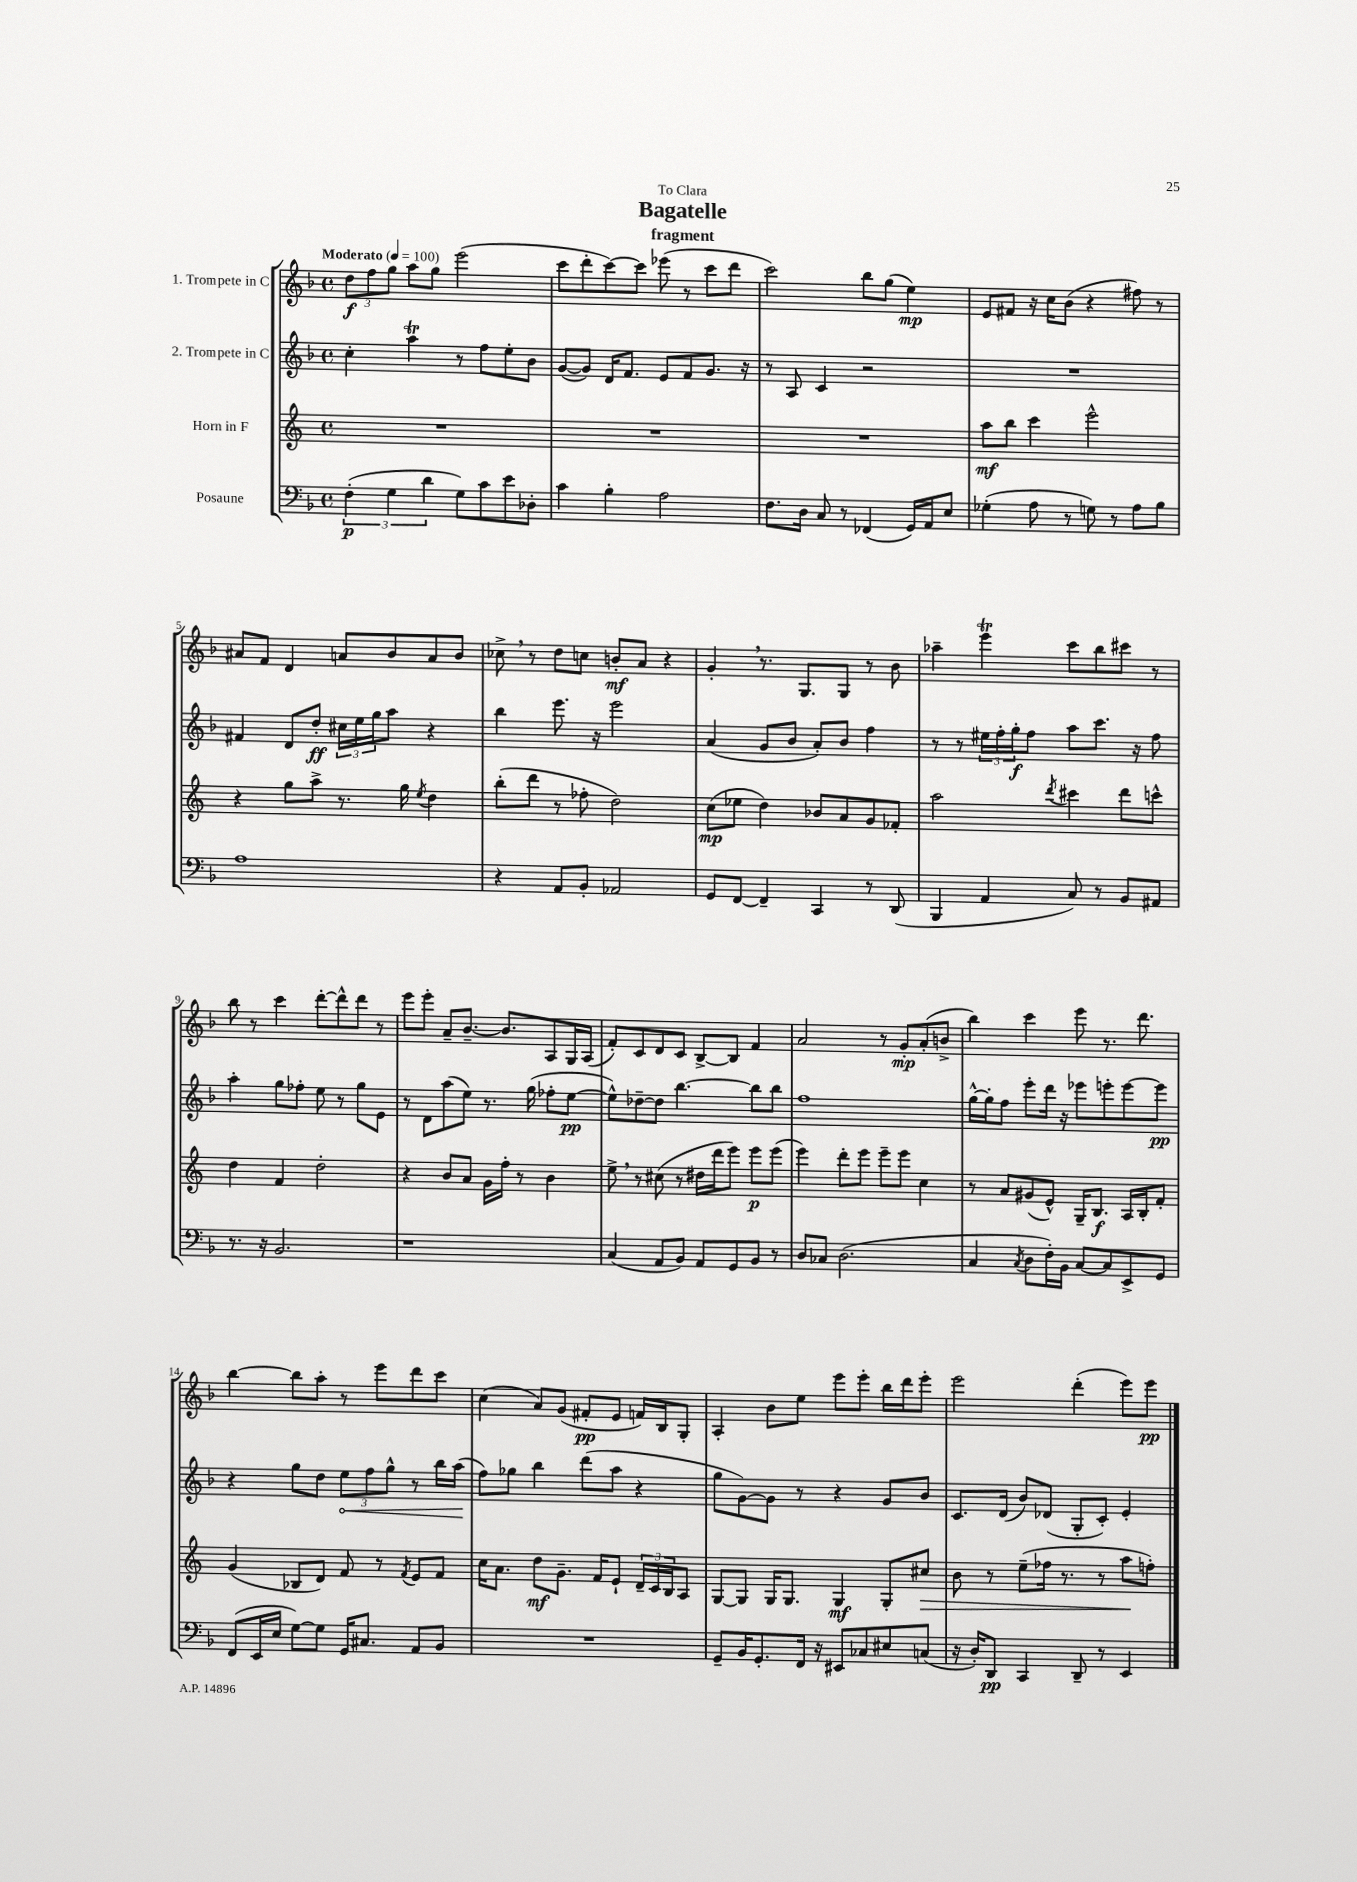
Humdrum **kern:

**kern	**kern	**kern	**kern
*staff4	*staff3	*staff2	*staff1
*clefF4	*clefG2	*clefG2	*clefG2
*k[b-]	*k[]	*k[b-]	*k[b-]
*M4/4	*M4/4	*M4/4	*M4/4
*met(c)	*met(c)	*met(c)	*met(c)
*MM100	*MM100	*MM100	*MM100
(6F'	1r	4cc'	12dd
.	.	.	12ff
6G	.	.	12gg
.	.	4aa	8aa
6d	.	.	.
.	.	.	8gg
8G)	.	8r	(2eee
8c	.	8ff	.
8e	.	8ee'	.
8D-'	.	8b-	.
=	=	=	=
4c	1r	([8g	8ccc
.	.	8g])	8ddd'
4B-'	.	16d	[8ccc)
.	.	8.f	.
.	.	.	8ccc]
2A	.	8e	(8eee-
.	.	8f	8r
.	.	8.g	8ccc
.	.	.	8ddd
.	.	16r	.
=	=	=	=
8.F	1r	8r	2ccc)
.	.	8A	.
16D	.	.	.
8C	.	4c	.
8r	.	.	.
(4FF-	.	2r	8bb-
.	.	.	(8gg
16GG)	.	.	4ee)
16AA	.	.	.
8E	.	.	.
=	=	=	=
(4G-'	8aa	1r	8e
.	8bb	.	8f#
8A	4ccc	.	16r
.	.	.	16cc
8r	.	.	(8b-
8G)	2eee^^	.	4r
8r	.	.	.
8A	.	.	8ff#)
8B-	.	.	8r
=	=	=	=
1A	4r	4f#	8a#
.	.	.	8f
.	8gg	8d	4d
.	8aa^	8dd'	.
.	8.r	24cc#	8a
.	.	24ee	.
.	.	24gg	.
.	.	8aa	8b-
.	16gg	.	.
.	8qee	.	.
.	4dd	4r	8a
.	.	.	8b-
=	=	=	=
4r	(8bb'	4bb-	8cc-^
.	8ddd	.	8r
8AA	8r	8.eee	8dd
8BB-'	8ff-'	.	8cc
.	.	16r	.
2AA-	2dd)	2eee	8b'
.	.	.	8a
.	.	.	4r
=	=	=	=
8GG	(8cc	(4a	4g'
[8FF	8ee-	.	.
4FF~]	4dd)	8g	8.r
.	.	8b-	.
.	.	.	8.G
4CC	8b-	8a')	.
.	8a	8b-	8G
8r	8g	4ff	8r
(8DD	8f-'	.	8b-
=	=	=	=
4BBB-	2aa	8r	4aa-~
.	.	8r	.
4AA	.	24ee#	4eee
.	.	24ff'	.
.	.	24gg'	.
.	.	8ff	.
.	8qddd	.	.
8C)	4ccc#	8aa	8ccc
8r	.	8.ccc	8bb-
8BB-	8ddd	.	8ccc#
.	.	16r	.
8AA#	8ccc^^	8ff	8r
=	=	=	=
8.r	4dd	4aa'	8bb-
.	.	.	8r
16r	.	.	.
2.BB-	4f	8gg	4ccc
.	.	8ff-'	.
.	2dd'	8ee	[8ddd'
.	.	8r	8ddd^^]
.	.	8gg	8ddd
.	.	8e	8r
=	=	=	=
1r	4r	8r	8eee
.	.	8d	8eee'
.	8b	(8aa	8a~
.	8a	8ee)	[8.b-~
.	16g	8.r	.
.	16ff'	.	8.b-]
.	8r	.	.
.	.	(16gg	.
.	4b	8ff-'	8A
.	.	[8ee	16G
.	.	.	(16A
=	=	=	=
(4C	8ee^	8ee^^])	8f')
.	8r	[8dd-~	8c
8AA	(8cc#	8dd-]	8d
8BB-)	8r	[4.bb-	8c
8AA	16dd#	.	[8B-^
.	16ddd	.	.
8GG	8eee)	.	8B-]
8BB-	8eee	8bb-]	4f
8r	(8eee	8bb-	.
=	=	=	=
8D	4eee)	1ff	2a
8C-	.	.	.
(2.D	8ddd'	.	.
.	8eee	.	.
.	8eee~	.	8r
.	8eee	.	8g'
.	4cc	.	(8a'
.	.	.	8b^
=	=	=	=
4C	8r	[16gg^^	4bb-)
.	.	16gg']	.
.	8a	8ff	.
8qC	.	.	.
8D	(8g#	8eee'	4ccc
16F')	8e^^)	16ddd	.
16BB-	.	16r	.
[8C	16G~	8eee-	8eee
.	8.B	.	.
8C]	.	8eee'	8.r
8EE^	16A	[8eee	.
.	16B'	.	8.ddd
8GG	8f'	8eee]	.
=	=	=	=
(8FF	(4g	4r	[4bb-
16EE	.	.	.
16E	.	.	.
[8G)	8B-	8gg	8bb-]
8G]	8d)	8dd	8aa'
16GG	8f	12ee	8r
8.C#	.	.	.
.	.	12ff	.
.	8r	.	8eee
.	.	12gg^^	.
.	8qf	.	.
8AA	8e	8r	8ddd
8BB-	8f	16bb-	8ccc
.	.	(16aa	.
=	=	=	=
1r	16cc	8ff)	(4cc
.	8.a	.	.
.	.	8gg-	.
.	8dd	4bb-	8a)
.	8.g~	.	(8g
.	.	(8ddd	8f#'
.	16f	.	.
.	8e`	8aa	8e
.	24d~	4r	16f)
.	24c	.	.
.	.	.	16B-
.	24B	.	.
.	8A	.	8G'
=	=	=	=
8GG~	[8G	8gg	4A'
16BB-	8G]	[8g)	.
8.GG'	.	.	.
.	16G	8g]	8b-
.	8.G	.	.
16FF	.	8r	8ee
16r	.	.	.
8EE#	4G	4r	8eee
8C-	.	.	8eee'
8E#	8G'	8g	16bb-
.	.	.	16ddd
(8C	8cc#	8b-	8eee'
=	=	=	=
16r	8b	8.c	2eee
16D')	.	.	.
8DD	8r	.	.
.	.	(16d	.
4CC	(8ee~	8b-)	.
.	16ff-	(8d-	.
.	8.r	.	.
8DD~	.	8G'	(4ddd'
8r	8r	8c')	.
4EE	8aa	4e'	8eee)
.	8ff')	.	8eee
==	==	==	==
*-	*-	*-	*-
